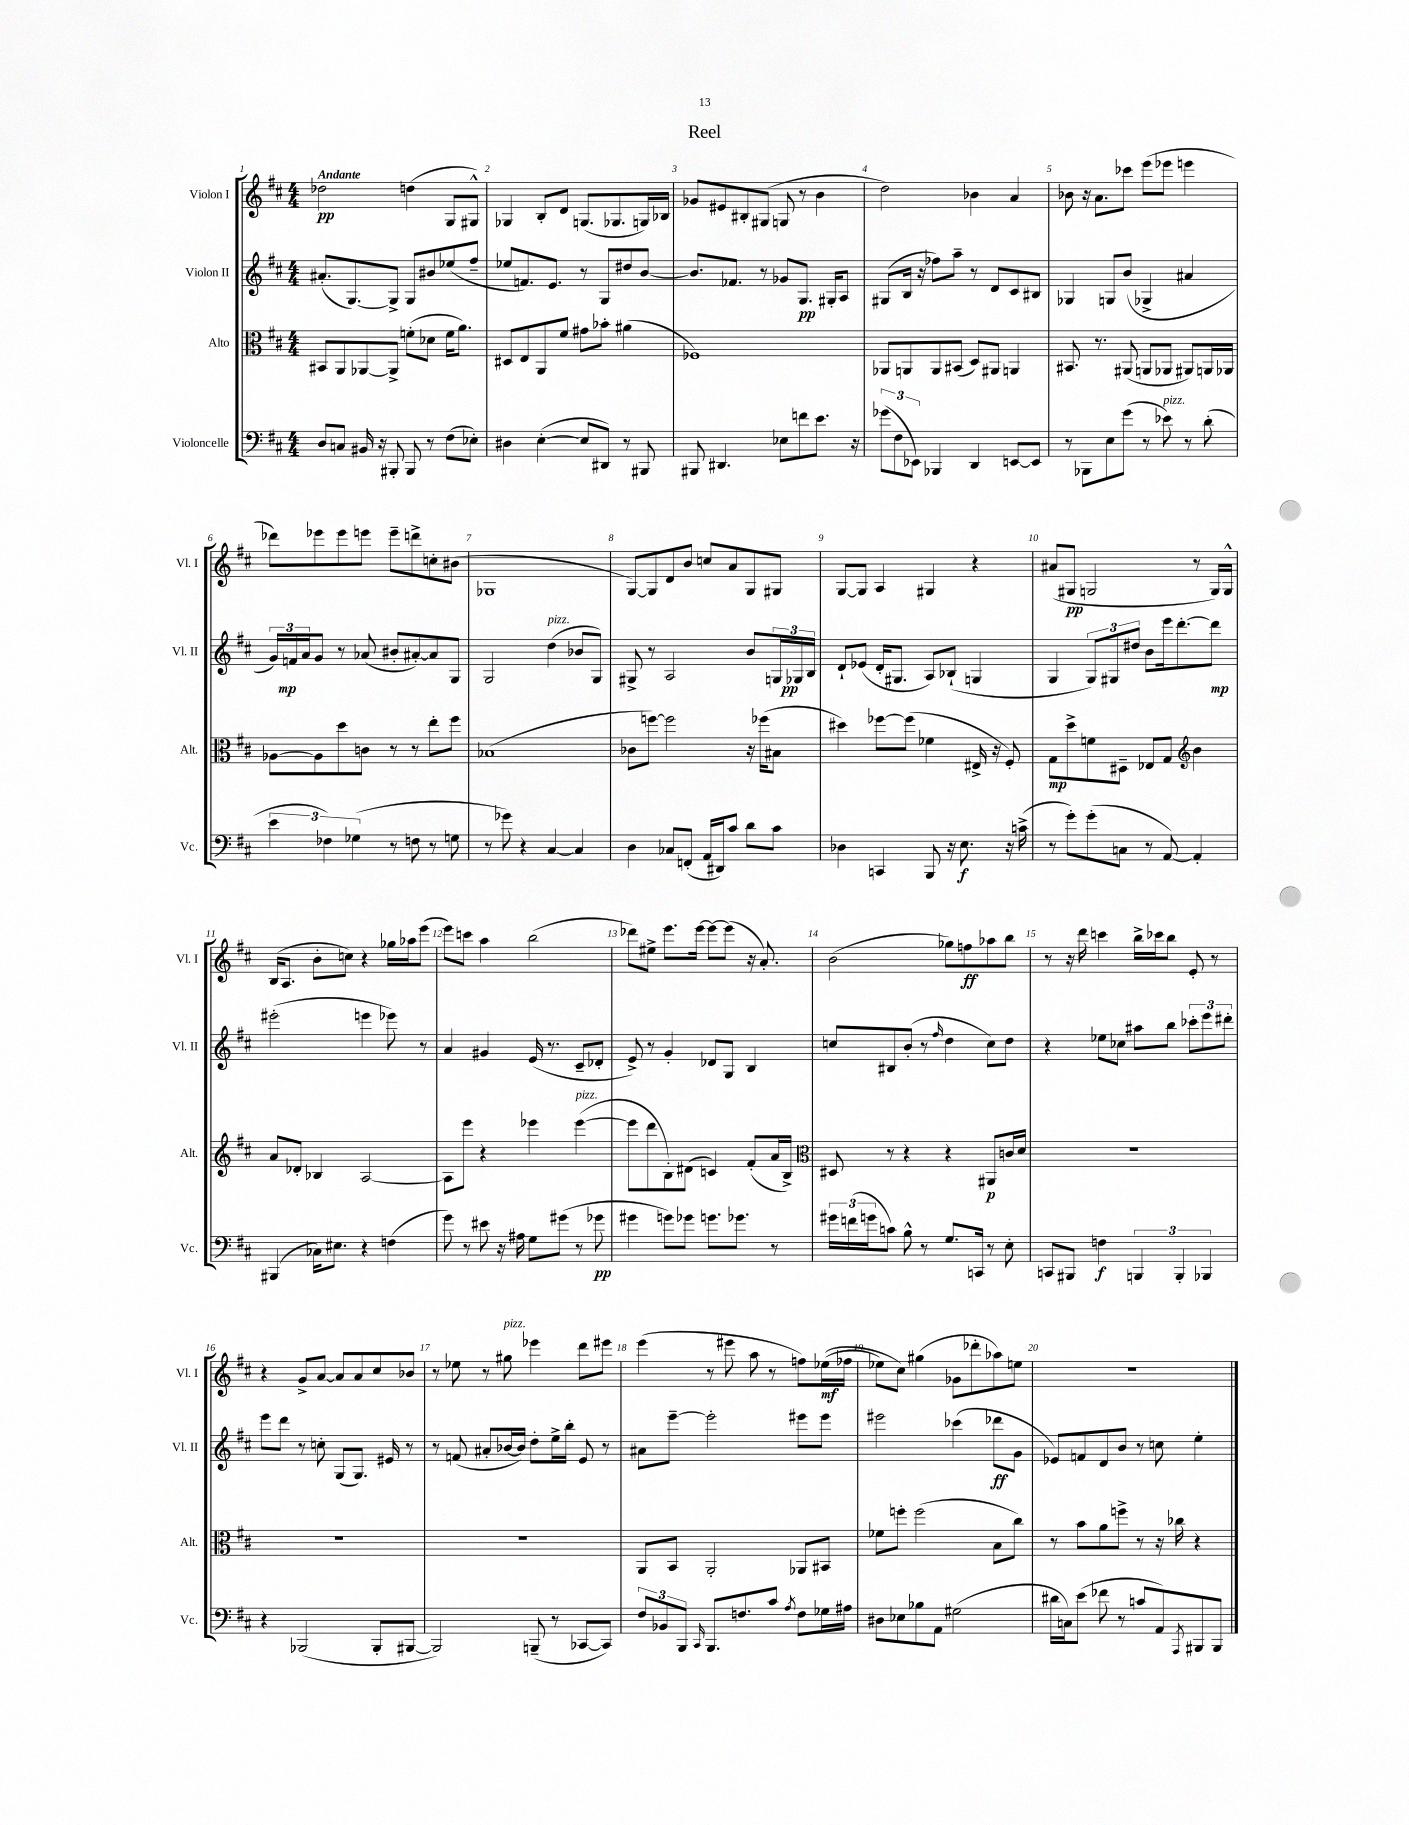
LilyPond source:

\header { title = "Reel" }
<<
\new StaffGroup <<
\new Staff = "s0" \with { instrumentName = "Violon I" shortInstrumentName = "Vl. I" } {
    \clef treble \key d \major \numericTimeSignature \time 4/4 \tempo "Andante"
    des''2\pp d''4( g8 gis8-^) |
    ges4 b8-. d'8 g8.( ges8. g16) bes16 |
    ges'8 eis'8 bis8-. gis8( g8 r8 b'4 |
    d''2) bes'4 a'4 |
    bes'8 r16 a'8. ces'''8 e'''8( ees'''8 e'''4 |
    des'''8) ees'''8 ees'''8 e'''8 e'''8-- d'''8-> c''8-. bis'8( |
    ges1 |
    g8~) g8 d'8 b'8 c''8 a'8 g8 gis8 |
    g8~ g8 a4 gis4 r4 |
    ais'8( gis8\pp g2 r8 g16) g16-^ |
    b16( a8. b'8-. c''8) r4 ges''16 aes''16 e'''8( |
    e'''8) c'''8 a''4 b''2( |
    des'''8) eis''8-> e'''8. e'''16~ e'''8~ e'''8( r16 a'8.-.) |
    b'2( ges''8) f''8\ff aes''8 b''8 |
    r8 r16 d'''16 c'''4 b''16-> ces'''16 b''8 e'8-. r8 |
    r4 g'8-> a'8~ a'8 a'8 cis''8 bes'8 |
    r8 ees''8 r8 gis''8^\markup { \italic "pizz." } ees'''4 d'''8 eis'''8 |
    e'''4( r8 eis'''8 a''8 r8 f''8) ees''16\mf(\( fes''16 |
    ees''8) cis''8\) gis''4( ges'8 des'''8-. aes''8) e''8 |
    r1 \bar "|." |
}
\new Staff = "s1" \with { instrumentName = "Violon II" shortInstrumentName = "Vl. II" } {
    \clef treble \key d \major \numericTimeSignature \time 4/4
    ais'8.-.( g8.~) g8-> g8 bis'8 ees''8( fis''8-- |
    ees''8 f'8.) e'8. r8 g8 dis''8 b'8~ |
    b'8. fes'8. r8 ges'8 g8.\pp gis16-. a8 |
    gis8( b16 r16 fes''8) a''8-- r8 d'8 cis'8 bis8 |
    ges4 g8 b'8( ges4-> ais'4 |
    \tuplet 3/2 { g'16) f'16\mp a'16 } g'8 r8 aes'8( bis'8-. ais'8~-.) ais'8 g8 |
    g2 d''4^\markup { \italic "pizz." }( bes'8 g8) |
    gis8-> r8 a2 b'8 \tuplet 3/2 { g16 ges16\pp b16 } |
    d'8-! ees'8( d'16-. gis8. a8) bes8-!( g4 |
    g4 \tuplet 3/2 { g8) gis8 dis''8 } b'8 e'''16 d'''8.~-. d'''8\mp |
    eis'''2-.( e'''4 ees'''8) r8 |
    a'4 gis'4 e'16( r8. cis'8-- des'8-. |
    e'8->) r8 g'4-. des'8 g8 b4 |
    c''8 bis8 b'8-.( r8 \grace { fis''16 } d''4 c''8) d''8 |
    r4 ees''8 ces''8 ais''8 b''8 \tuplet 3/2 { ces'''8-. e'''8 dis'''8-. } |
    e'''8 d'''8 r8 c''8-. g8( g8.) eis'16 r8 |
    r8 f'8( ais'8-. bes'16~ bes'16) d''8-. e''16-> b''16-. e'8 r8 |
    ais'8 e'''8~-- e'''2-. eis'''8 eis'''8 |
    eis'''2 ces'''4( des'''8\ff g'8 |
    ees'8) f'8 d'8 b'8 r8 c''8 e''4-. \bar "|." |
}
\new Staff = "s2" \with { instrumentName = "Alto" shortInstrumentName = "Alt." } {
    \clef alto \key d \major \numericTimeSignature \time 4/4
    bis,8 a,8 aes,8~ aes,8-> f'8-.( des'8 f'16 a'8.) |
    dis8 e8 a,8 fis'8 gis'8 bes'8-. ais'4( |
    fes1) |
    aes,8 a,8 a,8 bis,8( d8) ais,8 a,4 |
    bis,8. r8. ais,8( a,8 aes,8 ais,8) a,16 aes,16 |
    aes8~ aes8 d''8 c'8 r8 r8 e''8-. fis''8 |
    bes1( |
    ces'8 f''8~) f''2 r16 fes''16( bis8 |
    dis''4) fes''8~ fes''8( fes'4 eis16-> r16 fis8-.) |
    g8\mp d''8-> f'8 dis8-- ees8 g8 \clef treble b'4 |
    a'8 des'8-. bes4 a2~ |
    a8 e'''8 r4 ees'''4 ees'''4~^\markup { \italic "pizz." }( |
    ees'''8 d'''8 b8-.) dis'8( c'4) fis'8-.( a'16 b16->) |
    \clef alto dis8 r8 r4 r4 ais,8\p c'16 d'16 |
    R1 |
    R1 |
    R1 |
    a,8 b,8 a,2-. aes,8 bis,8 |
    fes'8 f''8-. f''2( b8 cis''8) |
    r8 b'8 a'8 f''8-> r8 r16 ces''16 r4 \bar "|." |
}
\new Staff = "s3" \with { instrumentName = "Violoncelle" shortInstrumentName = "Vc." } {
    \clef bass \key d \major \numericTimeSignature \time 4/4
    d8 c8 bis,16 r16 bis,,8-. bis,,8 r8 fis8( ees8-.) |
    dis4 e4~-.( e8 dis,8) r8 bis,,8 |
    bis,,8 dis,4. ees8 f'8 e'8. r16 |
    \tuplet 3/2 { ges'8( fis8 ees,8) } bes,,4 d,4 e,8~ e,8 |
    r8 bes,,8 e8 g'8( r8 ees'8^\markup { \italic "pizz." }) r8 d'8-.( |
    \tuplet 3/2 { e'4 fes4) ges4( } r8 f8 r8 g8 |
    r8 ges'8) r4 cis4~ cis4 |
    d4 ces8 f,8-.( a,16 dis,16) cis'8 d'8 cis'8 |
    des4 c,4 b,,8 r16 e8.\f r16 c'16->( |
    r8 g'8-.) g'8-.( c8 r8 a,8~) a,4-. |
    bis,,4( ces16) eis8. r4 f4( |
    g'8) r8 eis'8 r16 ais16 g8 gis'8( r8 ges'8\pp |
    gis'4 g'8) ges'8 g'8. ges'8. r8 |
    \tuplet 3/2 { gis'16 f'16( g'16 } c'8) b8-^ r8 g8. c,16 r8 e8-. |
    c,8 bis,,8 f4\f \tuplet 3/2 { b,,4 b,,4-. bes,,4 } |
    r4 bes,,2( bes,,8-. bis,,8~ |
    bis,,2) b,,8--( r8 ces,8~ ces,8) |
    \tuplet 3/2 { fis8 bes,8 b,,8 } \grace { cis,16 } b,,8. f8. cis'8 \acciaccatura { a8 } f8 ges16 ais16 |
    dis8 ees8 bes8 a,8 gis2( |
    dis'16 c16) e'8( fes'8 r8 c'8 a,8) \acciaccatura { a,,8 } bis,,8 bis,,8 \bar "|." |
}
>>
>>
\layout { \context { \Score \override BarNumber.break-visibility = ##(#f #t #t) barNumberVisibility = #all-bar-numbers-visible } }
